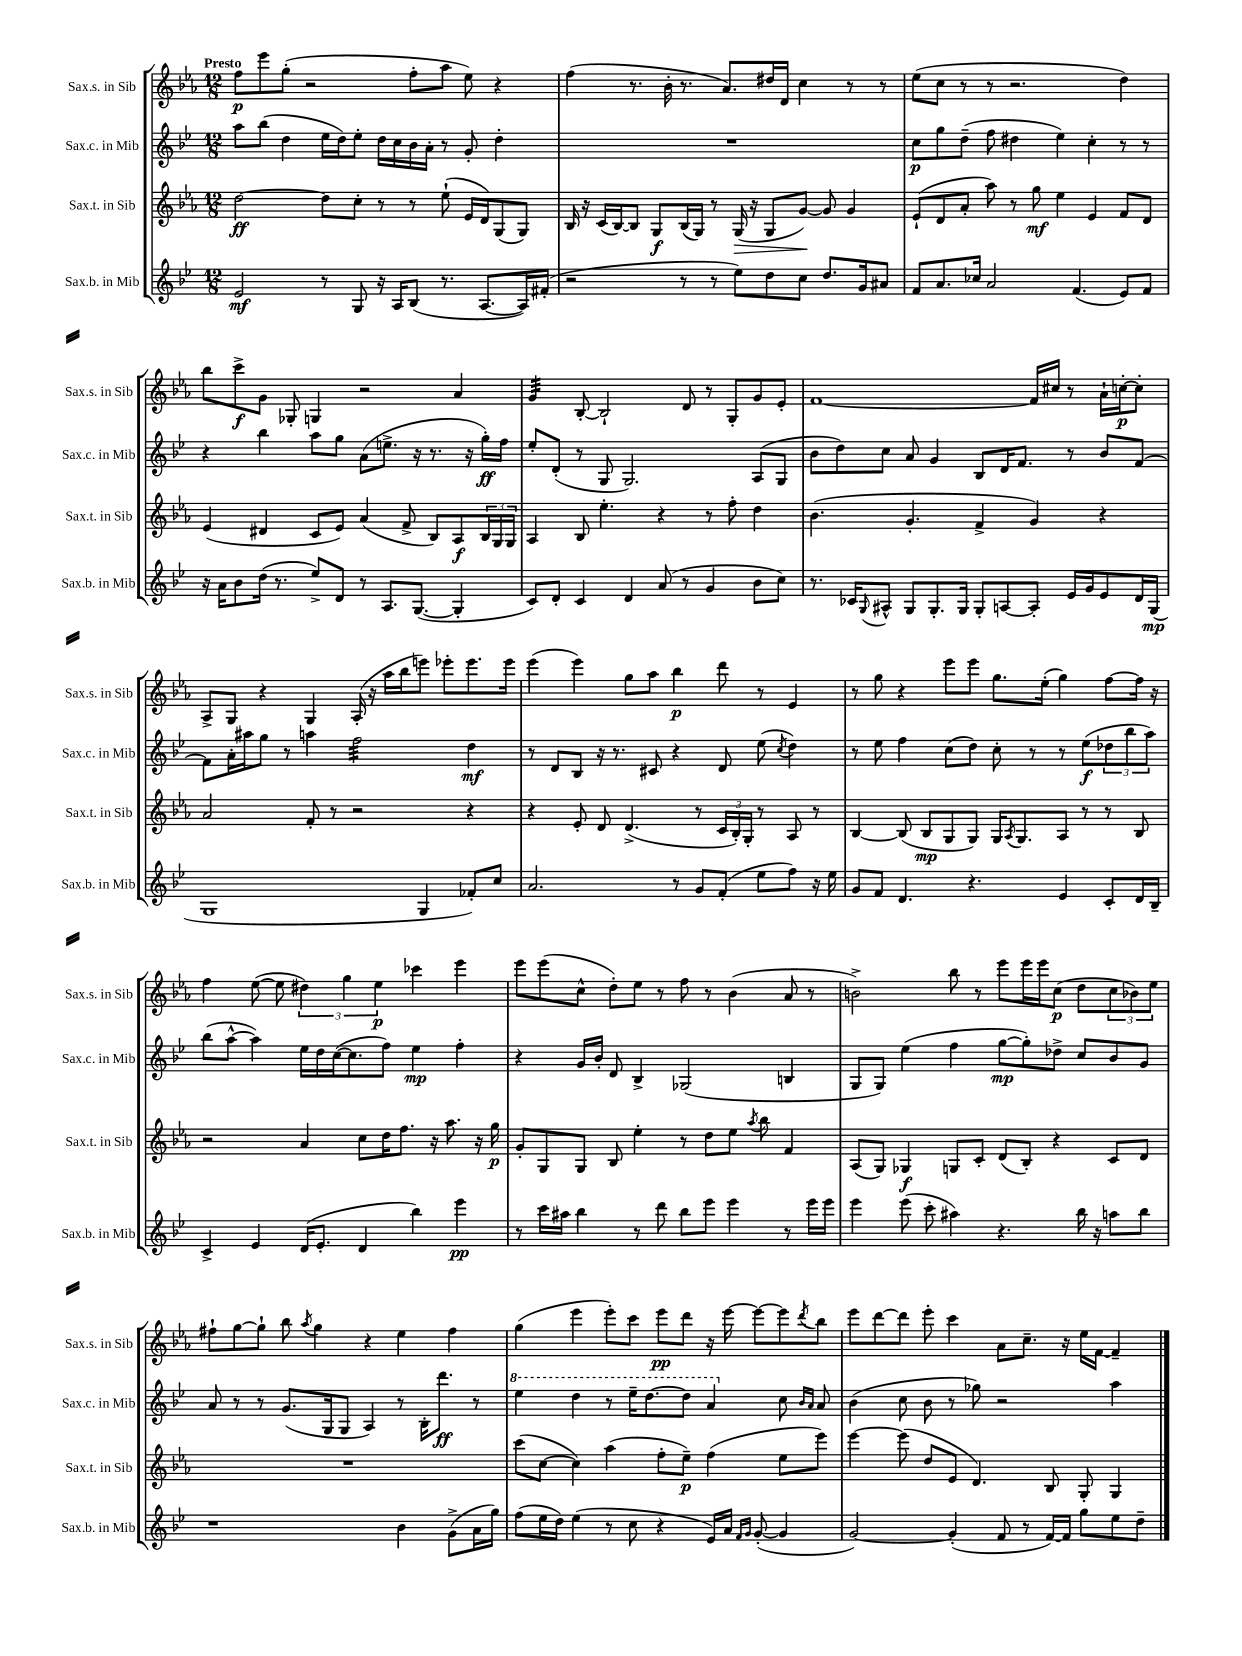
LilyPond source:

<<
\new StaffGroup <<
\new Staff = "s0" \with { instrumentName = "Sax.s. in Sib" shortInstrumentName = "Sax.s. in Sib" } {
    \clef treble \key ees \major \numericTimeSignature \time 12/8 \tempo "Presto"
    f''8\p ees'''8 g''8-.( r2 f''8-. aes''8 ees''8) r4 |
    f''4( r8. bes'16-. r8. aes'8.) dis''16 d'16 c''4 r8 r8 |
    ees''8( c''8 r8 r8 r2. d''4) |
    bes''8 c'''8->\f g'8 ges8-. g4 r2 aes'4 |
    g'4:32 bes8~-. bes2-! d'8 r8 g8-. g'8 ees'8-. |
    f'1~ f'16 cis''16 r8 aes'16-! c''16~-.\p c''8-. |
    aes8-> g8 r4 g4 aes16-.( r16 aes''16 bes''16 e'''8) ees'''8-. ees'''8. ees'''16 |
    ees'''4( ees'''4) g''8 aes''8 bes''4\p d'''8 r8 ees'4 |
    r8 g''8 r4 ees'''8 ees'''8 g''8. ees''16-.( g''4) f''8~ f''16 r16 |
    f''4 ees''8~( ees''8 \tuplet 3/2 { dis''4) g''4 ees''4\p } ces'''4 ees'''4 |
    ees'''8 ees'''8( c''8-^ d''8-.) ees''8 r8 f''8 r8 bes'4( aes'8 r8 |
    b'2->) bes''8 r8 ees'''8 ees'''16 ees'''16 c''8\p( d''8 \tuplet 3/2 { c''8 bes'8) ees''8 } |
    fis''8-! g''8~ g''8-! bes''8 \acciaccatura { aes''8 } g''4 r4 ees''4 fis''4 |
    g''4( ees'''4 ees'''8-.) c'''8 ees'''8\pp d'''8 r16 ees'''16~ ees'''8~ ees'''8 \acciaccatura { d'''8 } bes''8 |
    ees'''8 d'''8~ d'''8 ees'''8-. c'''4 aes'8 c''8.-- r16 ees''16 f'16~ f'4-- \bar "|." |
}
\new Staff = "s1" \with { instrumentName = "Sax.c. in Mib" shortInstrumentName = "Sax.c. in Mib" } {
    \clef treble \key bes \major \numericTimeSignature \time 12/8
    a''8 bes''8( d''4 ees''16 d''16) ees''8-. d''16 c''16 bes'16 a'16-. r8 g'8-. d''4-. |
    R1. |
    c''8\p g''8 d''8--( f''8 dis''4 ees''4) c''4-. r8 r8 |
    r4 bes''4 a''8 g''8 a'8( e''8.-> r16 r8. r16 g''16-.\ff) f''16 |
    ees''8-. d'8-.( r8 g8 g2.) a8( g8 |
    bes'8 d''8) c''8 a'8 g'4 bes8 d'16 f'8. r8 bes'8 f'8~ |
    f'8 a'16-. ais''16 g''8 r8 a''4 f''2:32 d''4\mf |
    r8 d'8 bes8 r16 r8. cis'8 r4 d'8 ees''8( \acciaccatura { c''8 } d''4) |
    r8 ees''8 f''4 c''8( d''8) c''8-. r8 r8 ees''8\f( \tuplet 3/2 { des''8 bes''8 a''8) } |
    bes''8( a''8~-^ a''4) ees''16 d''16 c''16~( c''8. f''8) ees''4\mp f''4-. |
    r4 g'16 bes'16-. d'8 bes4-> ges2( b4 |
    g8 g8) ees''4( f''4 g''8~\mp g''8-.) des''8-> c''8 bes'8 g'8 |
    a'8 r8 r8 g'8.( g16 g8 a4) r8 bes16-. d'''8.\ff r8 |
    \ottava #1 ees'''4 d'''4 r8 ees'''16-- d'''8.~ d'''8 a''4 \ottava #0 c''8 \grace { bes'16 a'16 } a'8 |
    bes'4( c''8 bes'8 r8 ges''8) r2 a''4 \bar "|." |
}
\new Staff = "s2" \with { instrumentName = "Sax.t. in Sib" shortInstrumentName = "Sax.t. in Sib" } {
    \clef treble \key ees \major \numericTimeSignature \time 12/8
    d''2~\ff d''8 c''8-. r8 r8 ees''8-!( ees'16 d'16) g8( g8) |
    bes16 r16 c'16( bes16~) bes8 g8\f bes16( g16) r8 g16\>( r16 g8 g'8~\!) g'8 g'4 |
    ees'8-!( d'8 aes'8-. aes''8) r8 g''8\mf ees''4 ees'4 f'8 d'8 |
    ees'4( dis'4 c'8 ees'8) aes'4( f'8-> bes8) aes8\f \tuplet 3/2 { bes16 g16 g16 } |
    aes4 bes8 ees''4.-. r4 r8 f''8-. d''4 |
    bes'4.( g'4.-. f'4-> g'4) r4 |
    aes'2 f'8-. r8 r2 r4 |
    r4 ees'8-. d'8 d'4.->( r8 \tuplet 3/2 { c'16 bes16-.) g16-. } r8 aes8 r8 |
    bes4~ bes8( bes8\mp g8 g8) g16 \acciaccatura { aes8 } g8. aes8 r8 r8 bes8 |
    r2 aes'4 c''8 d''16 f''8. r16 aes''8. r16 g''16\p |
    g'8-. g8 g8 bes8 ees''4-. r8 d''8 ees''8 \acciaccatura { aes''8 } bes''8 f'4 |
    aes8( g8) ges4\f g8 c'8-. d'8( bes8-.) r4 c'8 d'8 |
    R1. |
    c'''8( c''8~ c''4) aes''4( f''8-. ees''8--\p) f''4( ees''8 ees'''8) |
    ees'''4~ ees'''8( d''8 ees'8 d'4.) bes8 g8-. g4 \bar "|." |
}
\new Staff = "s3" \with { instrumentName = "Sax.b. in Mib" shortInstrumentName = "Sax.b. in Mib" } {
    \clef treble \key bes \major \numericTimeSignature \time 12/8
    ees'2\mf r8 g8 r16 a16 bes8( r8. a8.~ a16) fis'16-.( |
    r2 r8 r8 ees''8) d''8 c''8 d''8. g'16 ais'8 |
    f'8 a'8. ces''16 a'2 f'4.( ees'8) f'8 |
    r16 a'16 bes'8 d''16( r8. ees''8->) d'8 r8 a8. g8.~( g4-. |
    c'8) d'8-. c'4 d'4 a'8( r8 g'4 bes'8 c''8) |
    r8. ces'16 \appoggiatura { g8 } ais8-^ g8 g8.-. g16 g8-. a8~ a8-. ees'16 g'16 ees'8 d'16 g16\mp( |
    g1 g4 fes'8-.) c''8 |
    a'2. r8 g'8 f'8-.( ees''8 f''8) r16 ees''16 |
    g'8 f'8 d'4. r4. ees'4 c'8-. d'16 bes16-- |
    c'4-> ees'4 d'16( ees'8.-. d'4 bes''4) ees'''4\pp |
    r8 c'''16 ais''16 bes''4 r8 d'''8 bes''8 ees'''8 ees'''4 r8 ees'''16 ees'''16 |
    ees'''4 ees'''8( c'''8-. ais''4) r4. bes''16 r16 a''8 bes''8 |
    r1 bes'4 g'8->( a'16 g''16) |
    f''8( ees''16 d''16) ees''4( r8 c''8 r4 ees'16) a'16 \grace { f'16 g'16 } g'8~-.( g'4 |
    g'2~) g'4-.( f'8 r8 f'16~) f'16 g''8 ees''8 d''8-- \bar "|." |
}
>>
>>
\layout { \context { \Score \remove "Bar_number_engraver" } }
